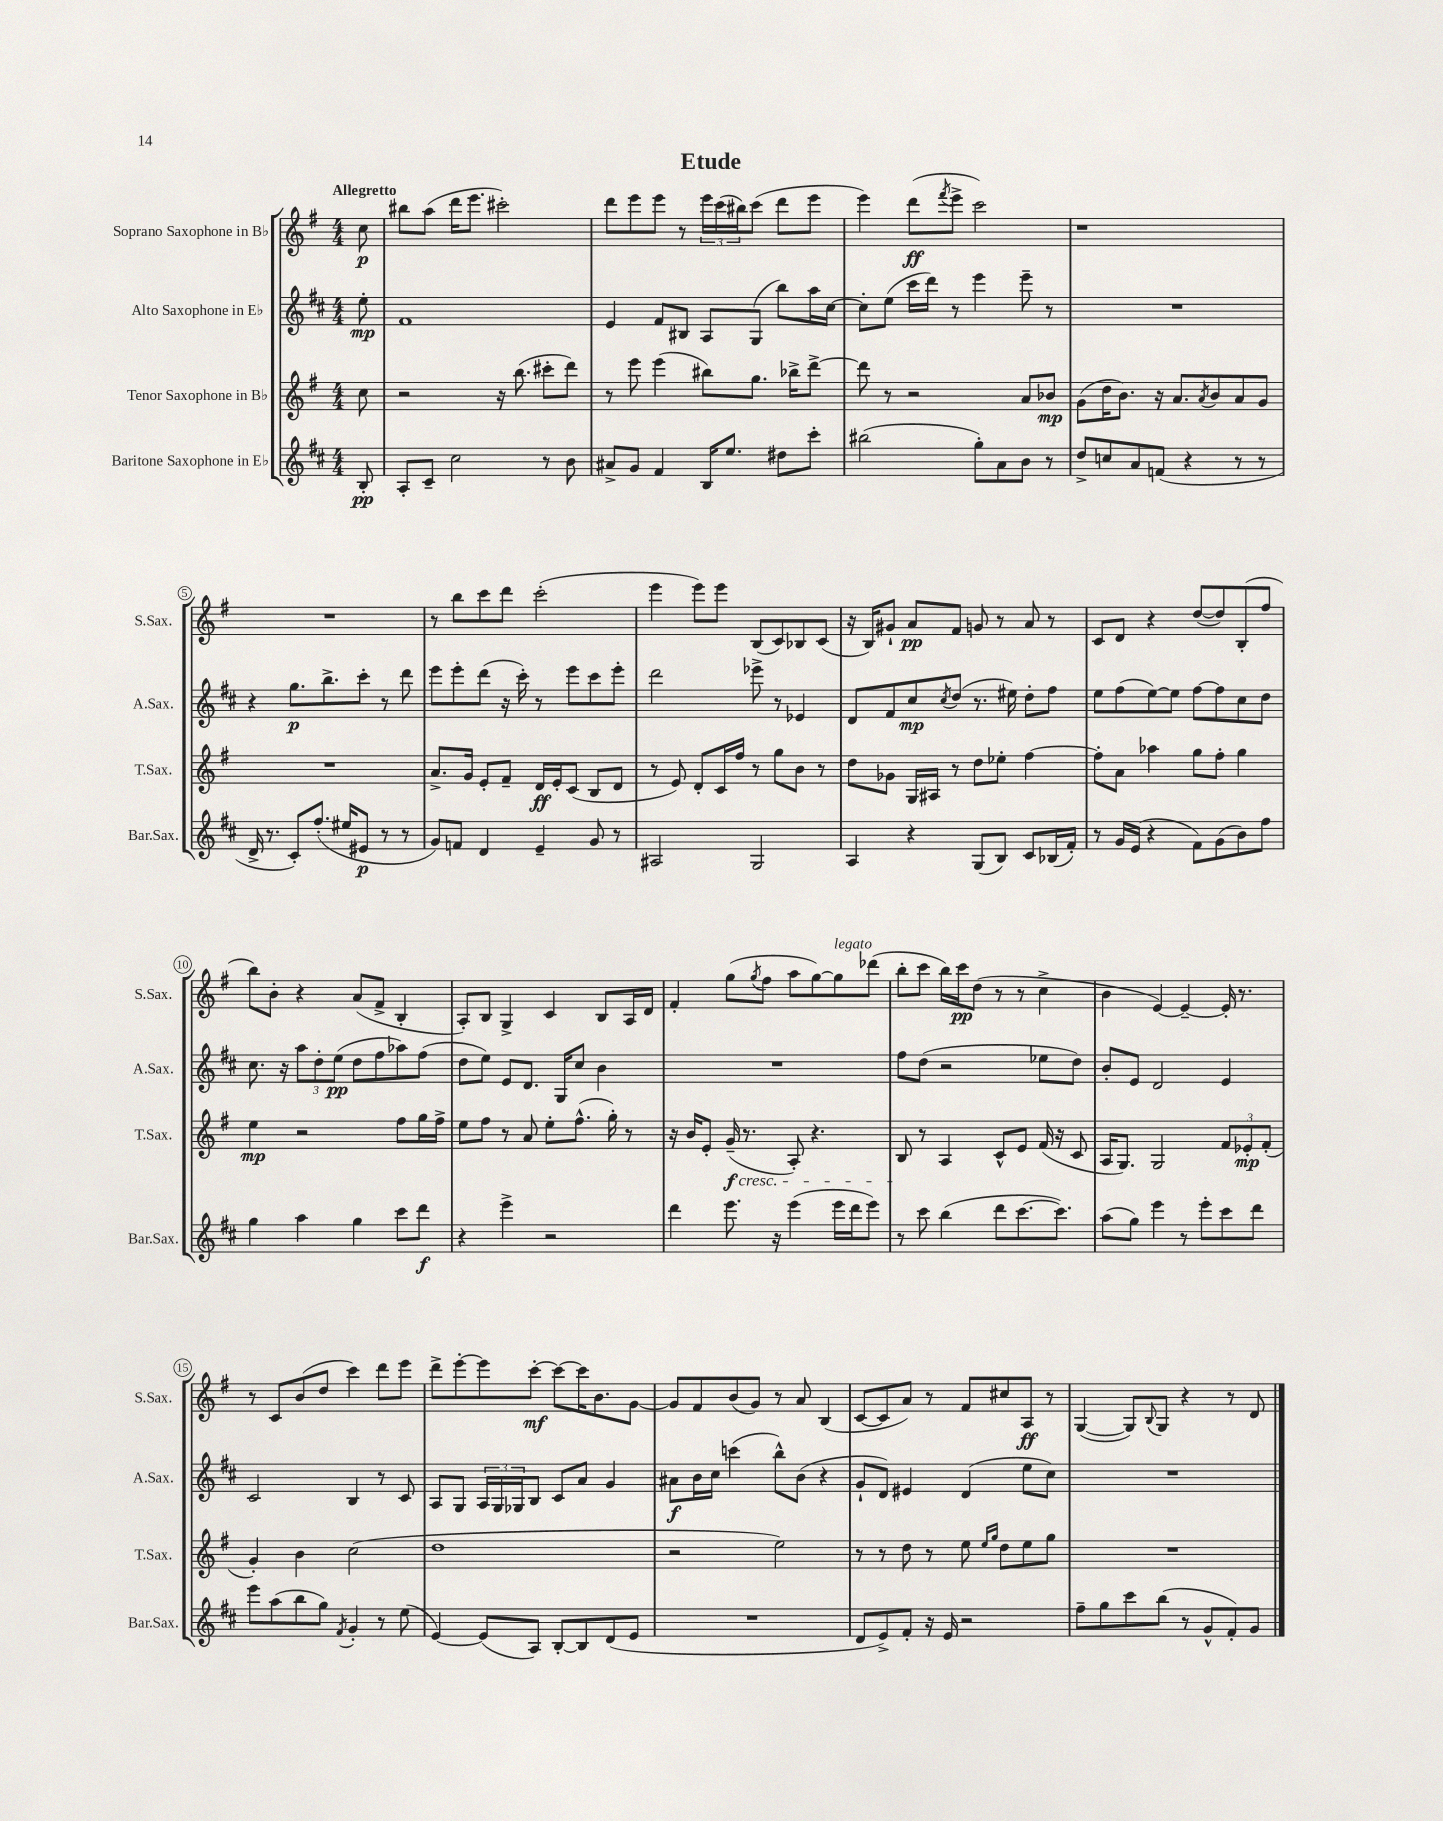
\header { title = "Etude" }
<<
\new StaffGroup <<
\new Staff = "s0" \with { instrumentName = "Soprano Saxophone in Bb" shortInstrumentName = "S.Sax." } {
    \clef treble \key g \major \numericTimeSignature \time 4/4 \partial 8 \tempo "Allegretto"
    c''8\p |
    bis''8 a''8( d'''16 e'''8. cis'''2-.) |
    d'''8 e'''8 e'''8 r8 \tuplet 3/2 { e'''16 c'''16( bis''16) } c'''8( d'''8 e'''8 |
    e'''4) d'''8\ff( \acciaccatura { fis'''8 } e'''8-> c'''2) |
    r1 |
    R1 |
    r8 b''8 c'''8 d'''8 c'''2-.( |
    e'''4 e'''8) e'''8 b8( c'8) bes8 c'8( |
    r16 b16) gis'8-! a'8\pp fis'8 g'8 r8 a'8 r8 |
    c'8 d'8 r4 d''8~( d''8) b8-.( fis''8 |
    b''8) b'8-. r4 a'8( fis'8-> b4-. |
    a8-.) b8 g4-> c'4 b8 a16 d'16 |
    fis'4-. g''8( \acciaccatura { g''8 } fis''8 a''8 g''8~) g''8^\markup { \italic "legato" } des'''8( |
    b''8-. c'''8 b''16) c'''16\pp d''8( r8 r8 c''4-> |
    b'4 e'4~) e'4~-- e'16-. r8. |
    r8 c'8 b'8( d''8 c'''4) d'''8 e'''8 |
    d'''8-> e'''8~-. e'''8 c'''8~-.\mf c'''8~ c'''16 b'8. g'8~ |
    g'8 fis'8 b'8( g'8) r8 a'8 b4( |
    c'8~ c'8 a'8) r8 fis'8 cis''8 a8\ff r8 |
    g4~( g8) \appoggiatura { b8 } g8 r4 r8 d'8 \bar "|." |
}
\new Staff = "s1" \with { instrumentName = "Alto Saxophone in Eb" shortInstrumentName = "A.Sax." } {
    \clef treble \key d \major \numericTimeSignature \time 4/4 \partial 8
    e''8-.\mp |
    fis'1 |
    e'4 fis'8 bis8 a8 g8( b''8) a''16 cis''16~ |
    cis''8-. e''8( cis'''16 d'''16) r8 e'''4 e'''8-- r8 |
    R1 |
    r4 g''8.\p b''8.-> cis'''8-. r8 d'''8 |
    e'''8 e'''8-. d'''8( r16 cis'''16-.) r8 e'''8 cis'''8 e'''8-. |
    d'''2 ees'''8-> r8 ees'4 |
    d'8 fis'8 cis''8\mp \acciaccatura { cis''8 } d''8( r8. eis''16) d''8-. fis''8 |
    e''8 fis''8( e''8~) e''8 fis''8~ fis''8 cis''8 d''8 |
    cis''8. r16 \tuplet 3/2 { a''8 d''8-. e''8\pp( } d''8 fis''8 aes''8) fis''8( |
    d''8 e''8) e'8 d'8. g16 cis''8 b'4 |
    R1 |
    fis''8 d''8( r2 ees''8 d''8) |
    b'8-. e'8 d'2 e'4 |
    cis'2 b4 r8 cis'8 |
    a8 g8 \tuplet 3/2 { a16 g16 ges16 } b8 cis'8 a'8 g'4 |
    ais'8\f b'16 cis''16 c'''4( b''8-^) b'8( r4 |
    g'8-! d'8) eis'4 d'4( e''8 cis''8) |
    R1 \bar "|." |
}
\new Staff = "s2" \with { instrumentName = "Tenor Saxophone in Bb" shortInstrumentName = "T.Sax." } {
    \clef treble \key g \major \numericTimeSignature \time 4/4 \partial 8
    c''8 |
    r2 r16 b''8.( cis'''8-. d'''8) |
    r8 e'''8 e'''4( bis''8) g''8. bes''16-> d'''8~-> |
    d'''8 r8 r2 a'8 bes'8\mp |
    g'8( d''16 b'8.) r16 a'8. \acciaccatura { a'8 } b'8 a'8 g'8 |
    R1 |
    a'8.-> g'16 e'8-. fis'8-- d'16\ff e'16-. c'8( b8 d'8 |
    r8 e'8) d'8-. c'16 fis''16 r8 g''8 b'8 r8 |
    d''8 ges'8 g16 ais16 r8 d''8 ees''8-. fis''4~ |
    fis''8-. a'8 aes''4 g''8 fis''8-. g''4 |
    e''4\mp r2 fis''8 g''16 fis''16-> |
    e''8 fis''8 r8 a'8 e''8-. fis''8.-^( g''16-.) r8 |
    r16 b'16 e'8-. g'16--\f\cresc( r8. a8-.) r4. |
    b8\! r8 a4 c'8-^ e'8 fis'16( r16 c'8 |
    a16 g8.) g2 \tuplet 3/2 { fis'8 ees'8-.\mp fis'8-.( } |
    g'4-.) b'4 c''2( |
    d''1 |
    r2 e''2) |
    r8 r8 d''8 r8 e''8 \grace { e''16 g''16 } d''8 e''8 g''8 |
    R1 \bar "|." |
}
\new Staff = "s3" \with { instrumentName = "Baritone Saxophone in Eb" shortInstrumentName = "Bar.Sax." } {
    \clef treble \key d \major \numericTimeSignature \time 4/4 \partial 8
    b8-.\pp |
    a8-. cis'8-- cis''2 r8 b'8 |
    ais'8-> g'8 fis'4 b16 e''8. dis''8 cis'''8-. |
    bis''2( g''8-.) a'8 b'8 r8 |
    d''8-> c''8 a'8 f'8( r4 r8 r8 |
    d'16-> r8. cis'8-.) fis''8.-.( eis''16 eis'8\p r8 r8 |
    g'8) f'8 d'4 e'4-- g'8 r8 |
    ais2 g2 |
    a4 r4 g8( b8) cis'8 bes16( fis'16-.) |
    r8 g'16 e'16( r4 fis'8) g'8( b'8) fis''8 |
    g''4 a''4 g''4 cis'''8 d'''8\f |
    r4 e'''4-> r2 |
    d'''4 e'''8. r16 e'''4( e'''16 d'''16 e'''8) |
    r8 cis'''8 b''4( d'''8 cis'''8.~ cis'''8.) |
    a''8( g''8) e'''4 r8 e'''8-. cis'''8 d'''8 |
    e'''8 a''8( b''8 g''8) \acciaccatura { fis'8 } g'4-. r8 e''8( |
    e'4~) e'8( a8) b8~-. b8 d'8( e'8 |
    R1 |
    d'8 e'8->) fis'8-. r16 e'16 r2 |
    fis''8-- g''8 cis'''8 b''8( r8 g'8-^ fis'8-.) g'8 \bar "|." |
}
>>
>>
\layout { \context { \Score \override BarNumber.stencil = #(make-stencil-circler 0.1 0.3 ly:text-interface::print) } }
